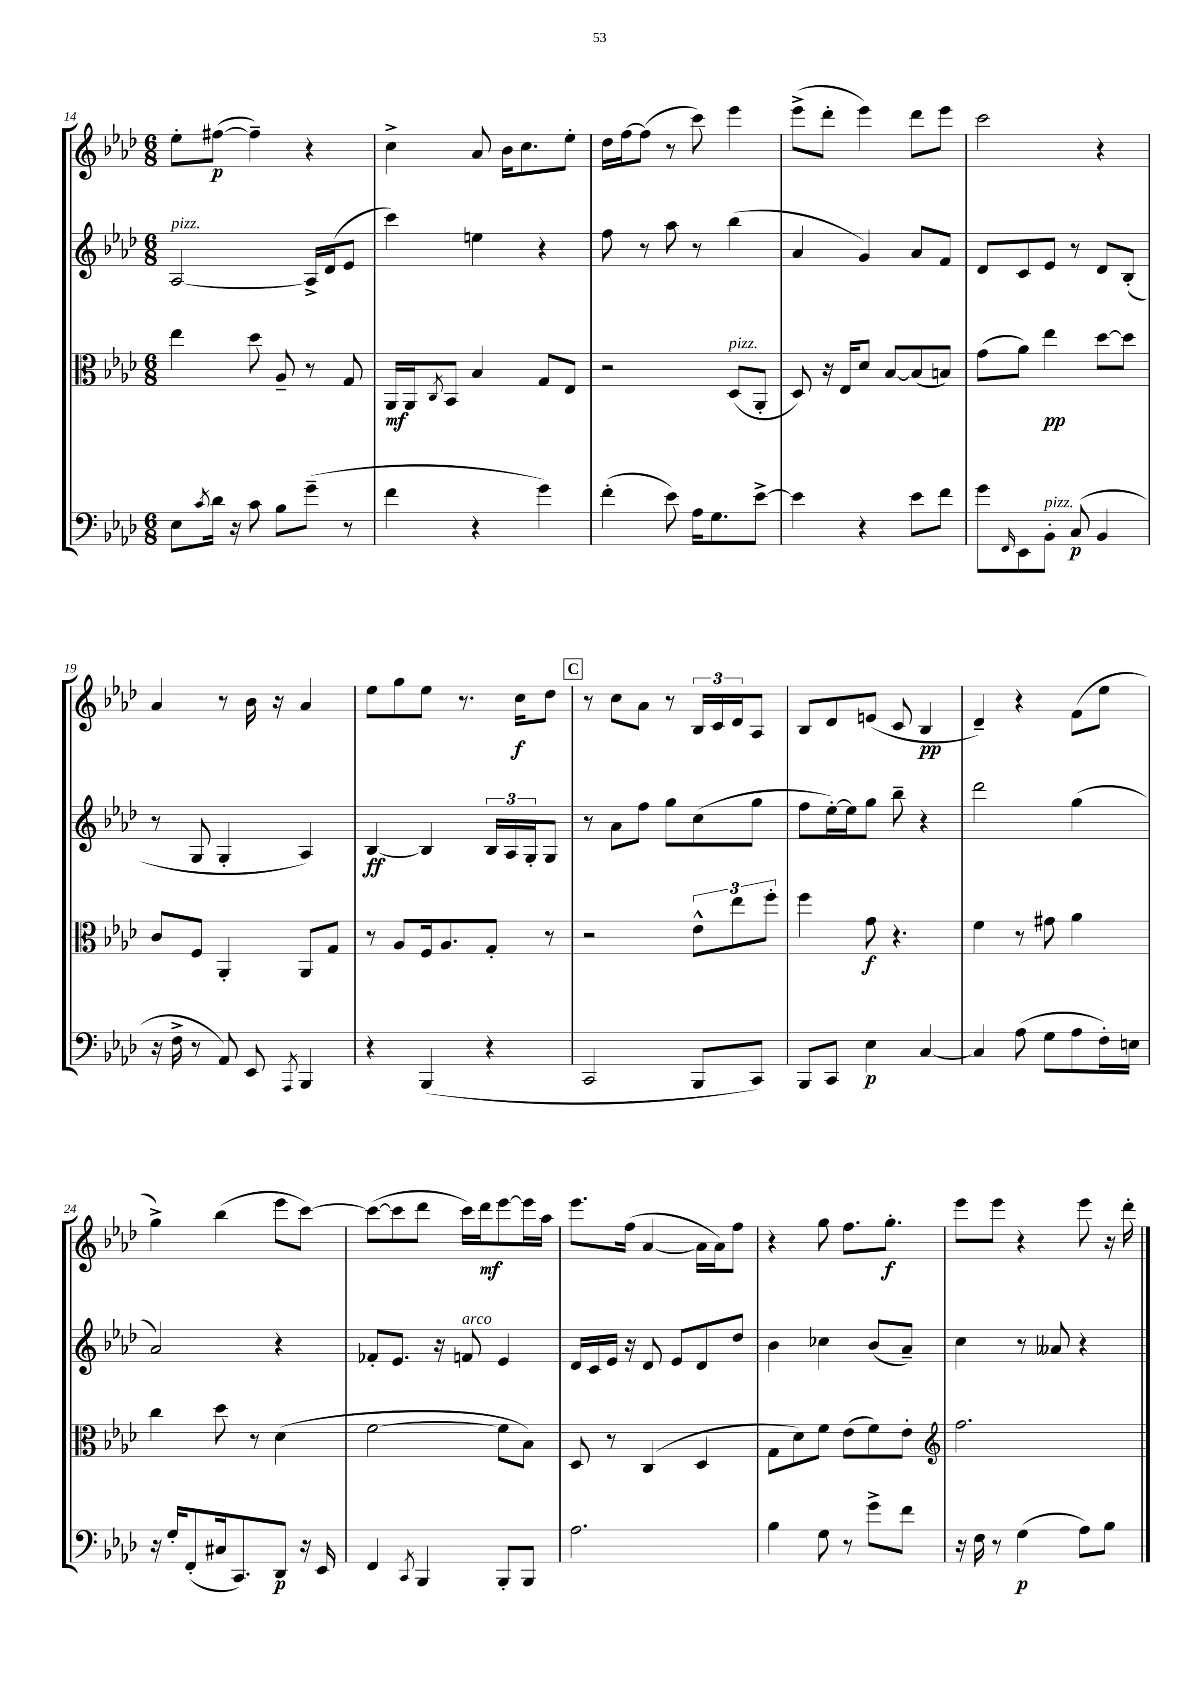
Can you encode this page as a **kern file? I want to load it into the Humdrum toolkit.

**kern	**kern	**kern	**kern
*staff4	*staff3	*staff2	*staff1
*clefF4	*clefC3	*clefG2	*clefG2
*k[b-e-a-d-]	*k[b-e-a-d-]	*k[b-e-a-d-]	*k[b-e-a-d-]
*M6/8	*M6/8	*M6/8	*M6/8
8E-	4ee-	[2A-	8ee-'
8qc	.	.	.
16d-	.	.	([8ff#
16r	.	.	.
8c	8dd-	.	4ff#~])
8B-	8A-~	.	.
(8g~	8r	16A-^]	4r
.	.	(16d-	.
8r	8G	8e-	.
=	=	=	=
4f	16AA-	4ccc)	4cc^
.	16AA-	.	.
.	8qC	.	.
.	8BB-	.	.
4r	4B-	4ee	8a-
.	.	.	16b-
.	.	.	8.cc
4g)	8G	4r	.
.	8E-	.	8ee-'
=	=	=	=
(4f'	2r	8ff	16dd-
.	.	.	[16ff
.	.	8r	(8ff]
8e-)	.	8aa-	8r
16A-	.	8r	8ccc)
8.G	.	.	.
.	(8D-	(4bb-	4eee-
[8e-^	8AA-'	.	.
=	=	=	=
4e-]	8D-)	4a-	(8eee-^
.	16r	.	8ddd-'
.	16E-	.	.
4r	8d-	4g)	4eee-)
.	[8B-	.	.
8e-	(8B-]	8a-	8ddd-
8f	8B)	8f	8eee-
=	=	=	=
8g	(8g	8d-	2ccc
16qqFF	.	.	.
8EE-	8a-)	8c	.
8BB-'	4ee-	8e-	.
(8C	.	8r	.
4BB-	[8dd-	8d-	4r
.	8dd-]	(8B-'	.
=	=	=	=
16r	8c	8r	4a-
16F^	.	.	.
8r	8F	8G	.
8AA-)	4AA-'	4G'	8r
8EE-	.	.	16b-
.	.	.	16r
8qAAA-	.	.	.
4BBB-	8AA-	4A-)	4a-
.	8G	.	.
=	=	=	=
4r	8r	[4B-	8ee-
.	8A-	.	8gg
(4BBB-	16F	4B-]	8ee-
.	8.A-	.	.
.	.	.	8.r
4r	8G'	24B-	.
.	.	24A-	.
.	.	.	16cc
.	.	24G'	.
.	8r	8G	8dd-
=	=	=	=
2CC	2r	8r	8r
.	.	8a-	8cc
.	.	8ff	8a-
.	.	8gg	8r
8BBB-	12e-^^	(8cc	24B-
.	.	.	24c
.	12ee-	.	24d-
8CC)	.	8gg	8A-
.	12ff'	.	.
=	=	=	=
8BBB-	4ff	8ff	8B-
8CC	.	[16ee-')	8d-
.	.	16ee-]	.
4E-	8g	8gg	(8e
.	4.r	8bb-~	8c
[4C	.	4r	4B-
=	=	=	=
4C]	4f	2ddd-	4d-~)
(8A-	8r	.	4r
8G	8g#	.	.
8A-	4a-	(4gg	(8f
16F')	.	.	8ee-
16E	.	.	.
=	=	=	=
16r	4cc	2a-)	4gg^)
16G'	.	.	.
(8FF'	.	.	.
16C#	8dd-	.	(4bb-
8.CC)	.	.	.
.	8r	.	.
8DD-	(4d-	4r	8eee-
16r	.	.	[8ccc)
16EE-	.	.	.
=	=	=	=
4FF	[2f	8f-'	(8ccc_
.	.	8.e-	8ccc]
8qCC	.	.	.
4BBB-	.	.	8ddd-
.	.	16r	.
.	.	8f	16ccc)
.	.	.	16ddd-
8BBB-'	8f]	4e-	[8eee-
8BBB-	8B-)	.	16eee-]
.	.	.	16aa-
=	=	=	=
2.A-	8D-	16d-	8.eee-
.	.	16c	.
.	8r	16e-	.
.	.	16r	(16ff
.	(4C	8d-	[4a-
.	.	8e-	.
.	4D-	8d-	16a-]
.	.	.	16a-)
.	.	8dd-	8ff
=	=	=	=
4B-	8G	4b-	4r
.	8d-)	.	.
8G	8f	4cc-	8gg
8r	(8e-	.	8.ff
8g^	8f)	(8b-	.
.	.	.	8.gg'
8f	8e-'	8a-~)	.
=	=	=	=
*	*clefG2	*	*
16r	2.ff	4cc	8eee-
16F	.	.	.
8r	.	.	8eee-
(4G	.	8r	4r
.	.	8a--	.
8A-)	.	4r	8eee-
8B-	.	.	16r
.	.	.	16ddd-'
==	==	==	==
*-	*-	*-	*-
